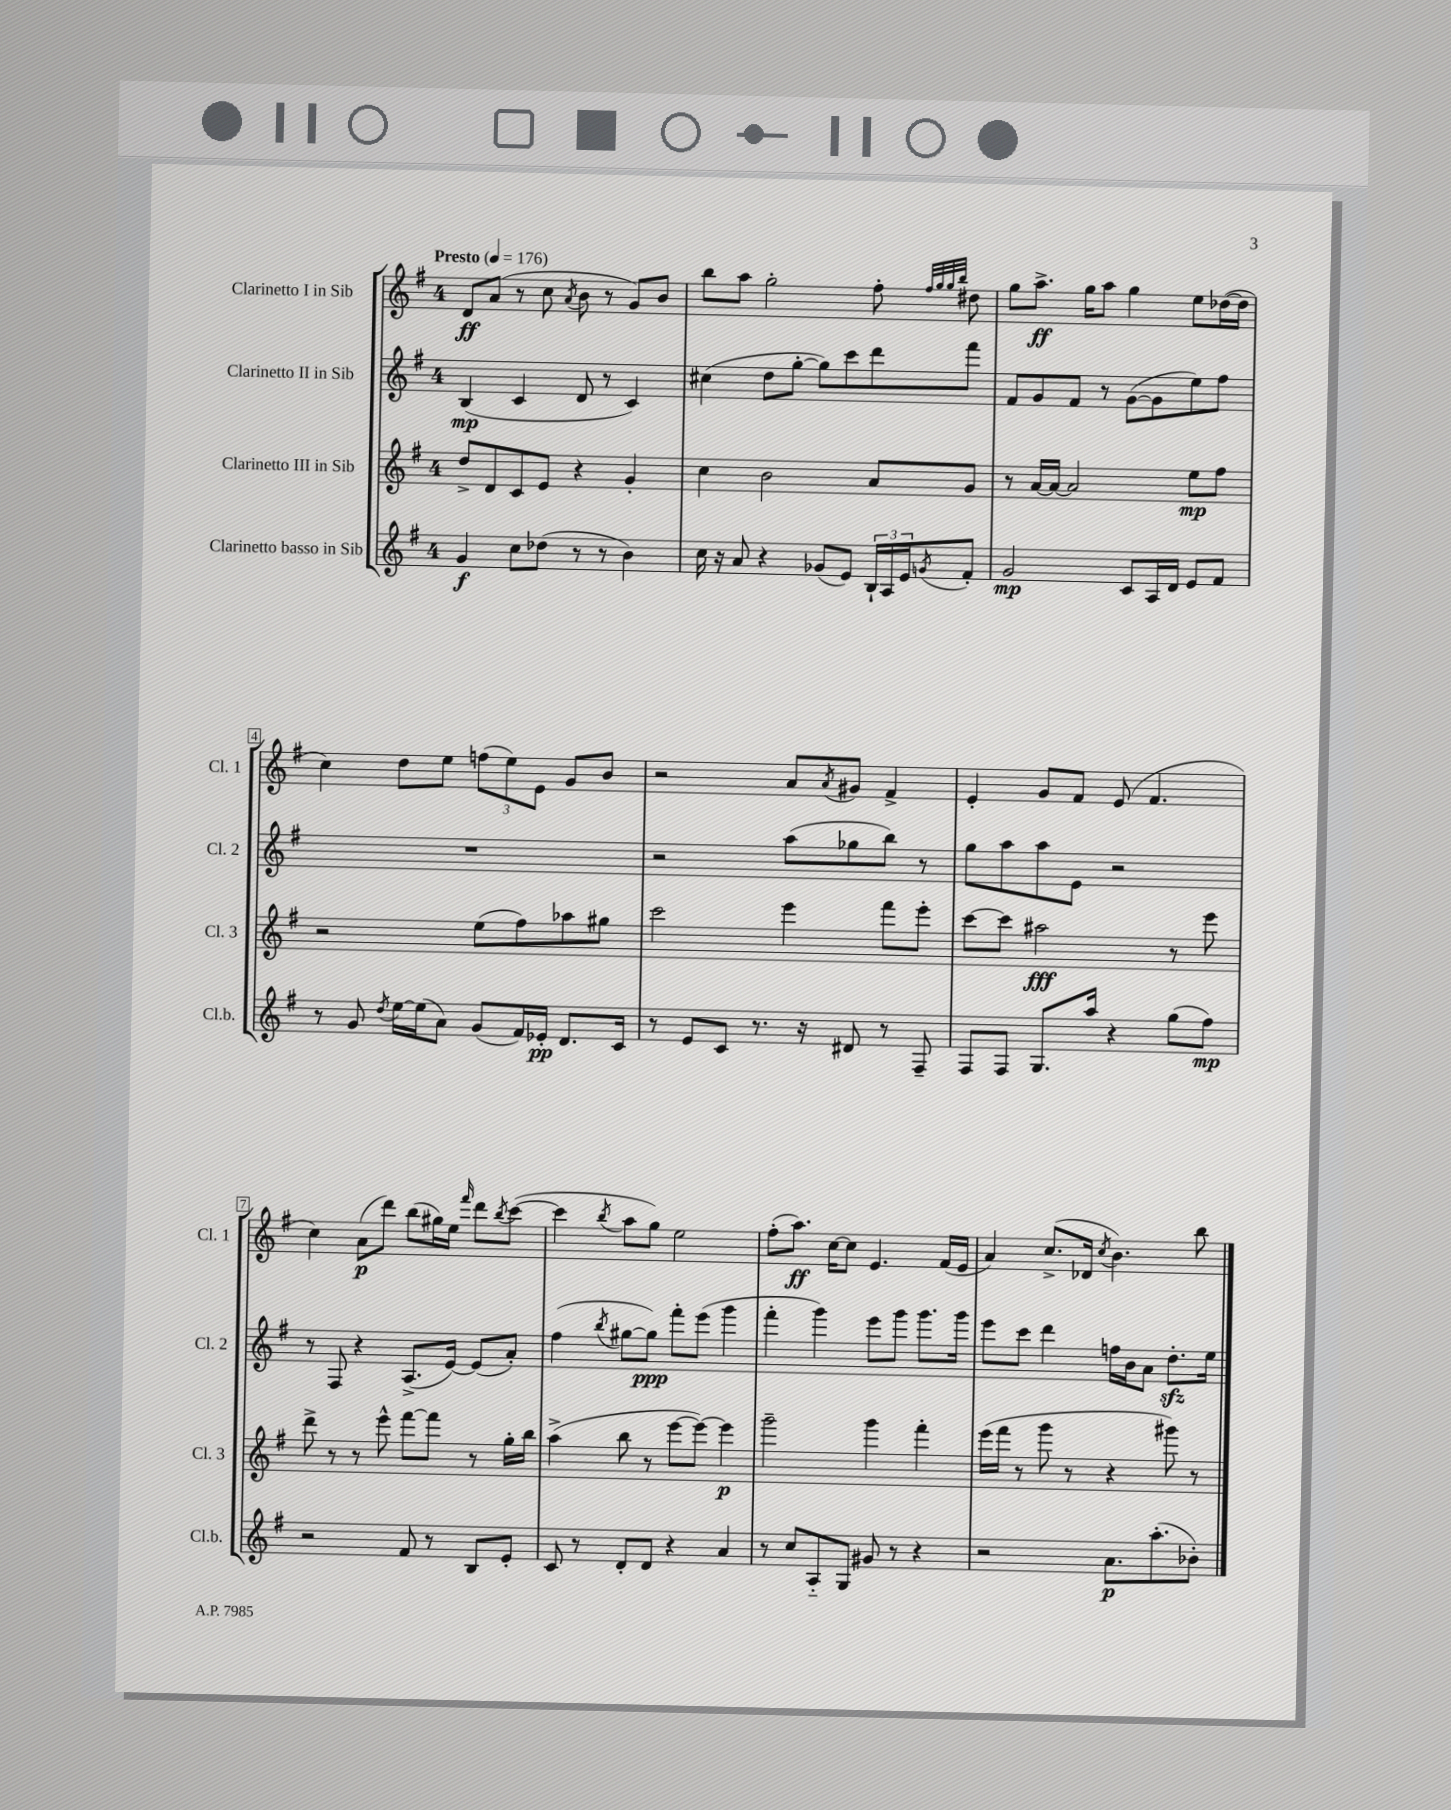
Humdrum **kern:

**kern	**kern	**kern	**kern
*staff4	*staff3	*staff2	*staff1
*clefG2	*clefG2	*clefG2	*clefG2
*k[f#]	*k[f#]	*k[f#]	*k[f#]
*M4/4	*M4/4	*M4/4	*M4/4
*MM176	*MM176	*MM176	*MM176
4g	8dd^	(4B	8d
.	8d	.	(8a
8cc	8c	4c	8r
(8dd-	8e	.	8cc
.	.	.	8qa
8r	4r	8d	8b
8r	.	8r	8r
4b)	4g'	4c)	8g)
.	.	.	8b
=	=	=	=
16cc	4cc	(4cc#	8bb
16r	.	.	.
8a	.	.	8aa
4r	2b	8dd	2gg'
.	.	[8gg'	.
(8g-	.	8gg])	.
8e)	.	8ccc	.
24B`	8a	8ddd	8ff#'
24A	.	.	.
24e	.	.	.
.	.	.	32qqff#
.	.	.	32qqgg
.	.	.	32qqgg
8qg	.	.	32qqbb
8f#'	8g	8fff#	8dd#
=	=	=	=
2g	8r	8f#	8gg
.	[16a	8g	8.aa^
.	16a_	.	.
.	2a]	8f#	.
.	.	.	16gg
.	.	8r	8aa
8c	.	([8g	4gg
16A	.	8g]	.
16d	.	.	.
8e	8ee	8ee)	8ee
8f#	8ff#	8ff#	([16dd-
.	.	.	16dd-]
=	=	=	=
8r	2r	1r	4cc)
8g	.	.	.
8qdd	.	.	.
[16ee	.	.	8dd
(16ee]	.	.	.
8a)	.	.	8ee
(8g	(8ee	.	(12ff
.	.	.	12ee)
16f#)	8ff#)	.	.
.	.	.	12e
16e-'	.	.	.
8.d	8aa-	.	8g
.	8gg#	.	8b
16c	.	.	.
=	=	=	=
8r	2ccc	2r	2r
8e	.	.	.
8c	.	.	.
8.r	.	.	.
.	4eee	(8aa	8a
16r	.	.	.
.	.	.	8qa
8d#	.	8gg-	8g#
8r	8fff#	8bb)	4f#^
8F#~	8eee'	8r	.
=	=	=	=
8F#	[8ccc	8gg	4e'
8F#	8ccc]	8aa	.
8.G	2aa#	8aa	8g
.	.	8e	8f#
16aa	.	.	.
4r	.	2r	(8e
.	.	.	4.f#
(8gg	8r	.	.
8ff#)	8eee	.	.
=	=	=	=
2r	8ddd^	8r	4cc)
.	8r	8F#	.
.	8r	4r	(8a
.	8eee^^	.	8ddd)
8f#	[8fff#	(8.A^	(8bb
8r	8fff#]	.	16gg#)
.	.	[16e)	16ee
.	.	.	16qqfff#
8B	8r	(8e]	8ddd
.	.	.	8qbb
8e'	16gg'	8a')	([8ccc
.	16bb	.	.
=	=	=	=
8c	(4aa^	(4ff#	4ccc]
8r	.	.	.
.	.	8qbb	8qbb
8d'	8bb	[8gg#	8aa
8d	8r	8gg#])	8gg)
4r	[8eee	8fff#'	2ee
.	8eee_)	(8eee	.
4a	4eee]	4ggg	.
=	=	=	=
8r	2ggg~	4fff#'	(8ff#'
8cc	.	.	8.aa)
8A'~	.	4ggg)	.
.	.	.	[16cc
8G	.	.	8cc]
8g#	4ggg	8eee	4.e
8r	.	8ggg	.
4r	4fff#'	8.ggg	.
.	.	.	(16f#
.	.	16ggg	16e
=	=	=	=
2r	(16eee	8eee	4a)
.	16fff#	.	.
.	8r	8ccc	.
.	8ggg	4ddd	(8.cc^
.	8r	.	.
.	.	.	16d-
.	.	.	8qcc
8.a	4r	16ff	4.b)
.	.	16b	.
.	.	8a	.
(8.aa'	.	.	.
.	8ggg#)	8.dd'	.
8b-')	8r	.	8bb
.	.	16ee	.
==	==	==	==
*-	*-	*-	*-
